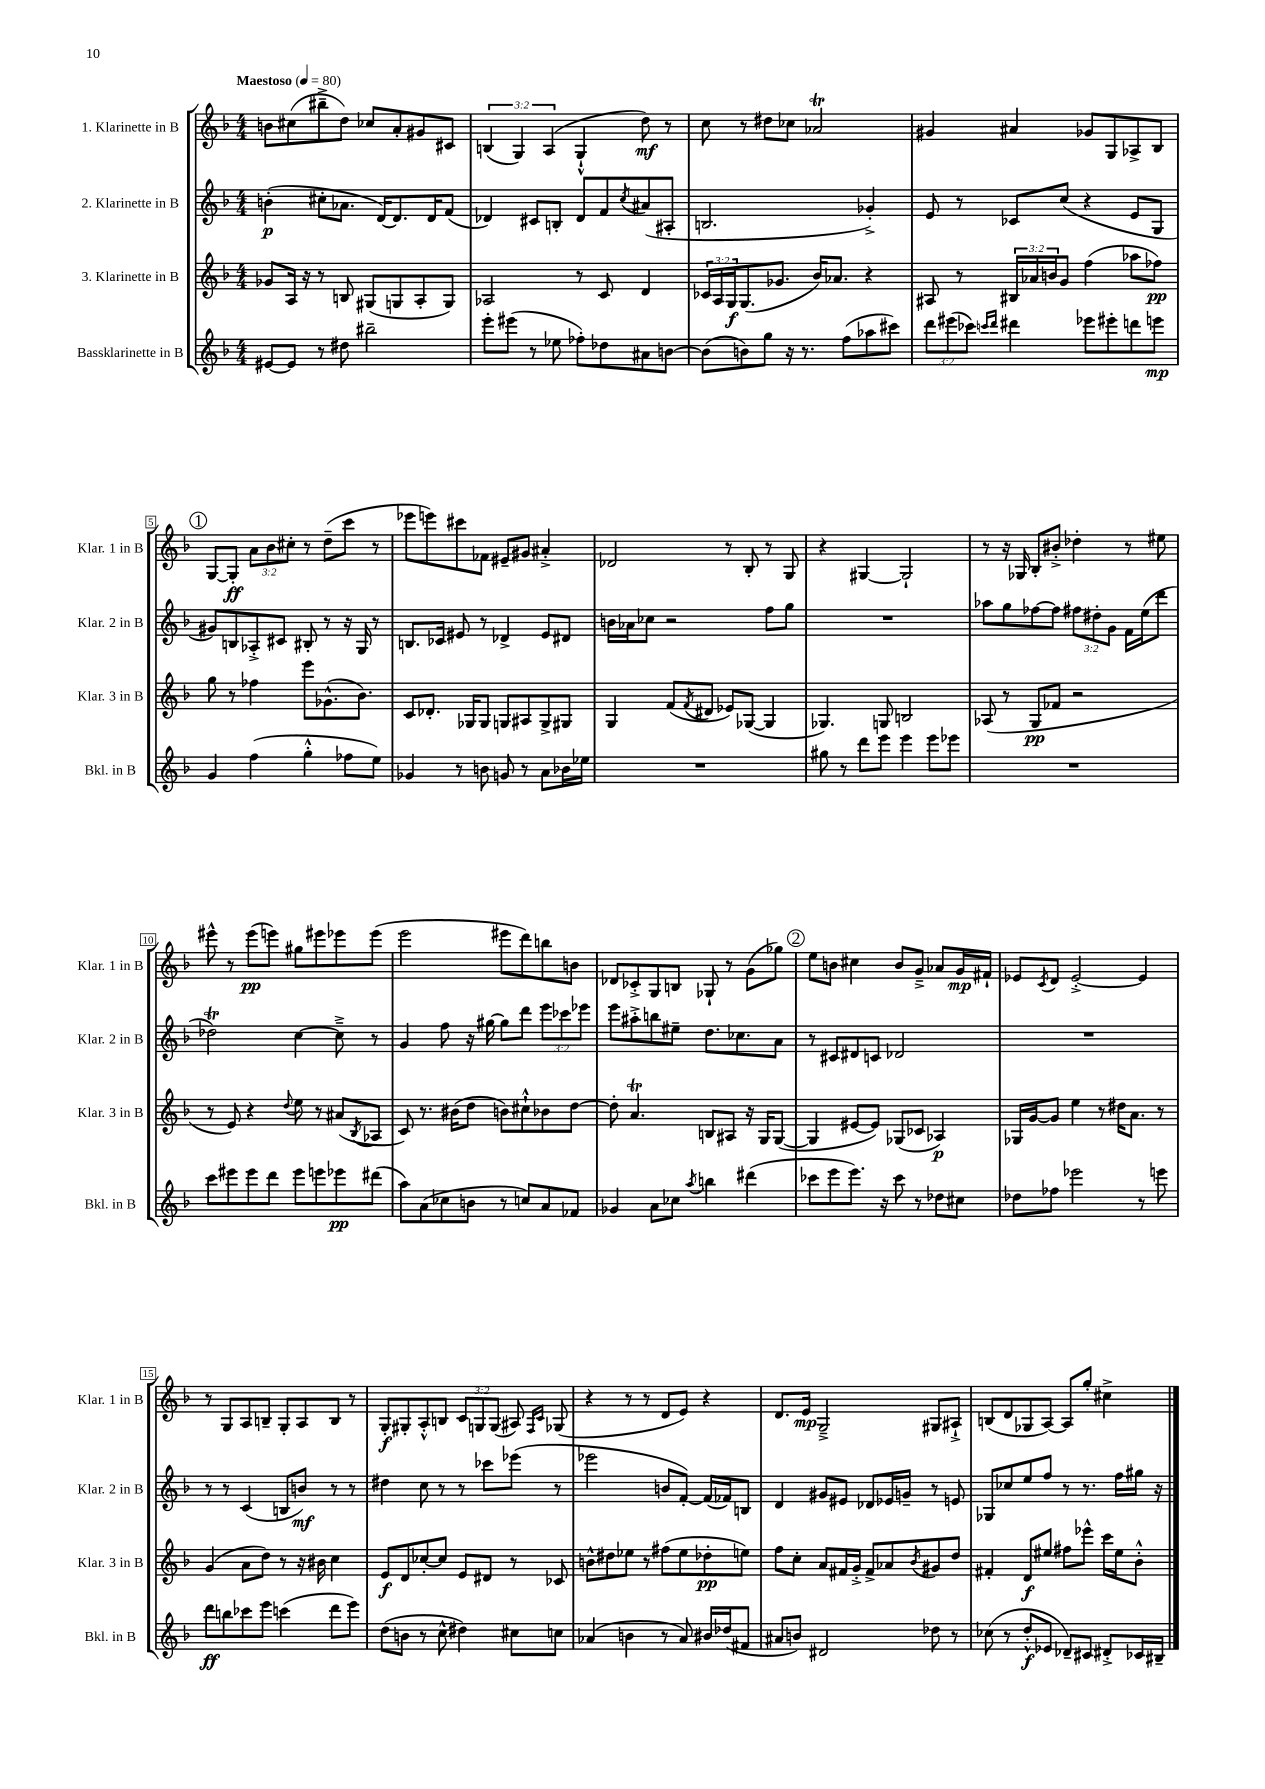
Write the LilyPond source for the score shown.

<<
\new StaffGroup <<
\new Staff = "s0" \with { instrumentName = "1. Klarinette in B" shortInstrumentName = "Klar. 1 in B" } {
    \clef treble \key f \major \numericTimeSignature \time 4/4 \override Staff.TupletNumber.text = #tuplet-number::calc-fraction-text \tempo "Maestoso" 4 = 80
    b'8 cis''8( bis''8---> d''8) ces''8 a'8-. gis'8 cis'8 |
    \tuplet 3/2 { b4( g4) a4( } g4-!-^ d''8\mf) r8 |
    c''8 r8 dis''8 ces''8 aes'2\trill |
    gis'4 ais'4 ges'8 g8 aes8-> bes8 |
    \mark \markup { \circle "1" } g8~ g8-.\ff \tuplet 3/2 { a'8 bes'8 cis''8-. } r8 d''8--( c'''8 r8 |
    ees'''8 e'''8) cis'''8 fes'8 eis'8-- gis'8 ais'4-.-> |
    des'2 r8 bes8-. r8 g8 |
    r4 gis4~ gis2-! |
    r8 r16 ges16 bes8-. bis'8-.-> des''4-. r8 eis''8 |
    eis'''8-^ r8 eis'''8\pp( e'''8) gis''8 eis'''8 ees'''8 ees'''8( |
    e'''2 eis'''8 d'''8) b''8 b'8 |
    des'8 ces'8-.-> g8 b8 ges8-! r8 g'8( ges''8) |
    \mark \markup { \circle "2" } e''8 b'8 cis''4 b'8 g'8---> aes'8 g'16\mp fis'16-! |
    ees'8 \acciaccatura { c'8 } d'8 ees'2~-.-> ees'4 |
    r8 g8 a8 b8-- g8-. a8 b8 r8 |
    g8-.\f gis8-. a8-.-^ b8 \tuplet 3/2 { c'8 g8 g8( } ais8) \grace { f16 c'16 } ges8( |
    r4 r8 r8 d'8 e'8) r4 |
    d'8. e'16\mp g2---> gis8 ais8-!-> |
    b8( d'8 ges8 a8~) a8 g''8-. cis''4-> \bar "|." |
}
\new Staff = "s1" \with { instrumentName = "2. Klarinette in B" shortInstrumentName = "Klar. 2 in B" } {
    \clef treble \key f \major \numericTimeSignature \time 4/4 \override Staff.TupletNumber.text = #tuplet-number::calc-fraction-text
    b'4-.\p( cis''8-. aes'8. d'16~) d'8. d'16 f'8( |
    des'4) cis'8 b8-. des'8 f'8 \acciaccatura { c''8 } ais'8( ais8-. |
    b2. ges'4-.->) |
    e'8 r8 ces'8 c''8( r4 e'8 g8 |
    \mark \markup { \circle "1" } gis'8) b8 aes8-.-> cis'8 bis8-. r8 r16 g16 r8 |
    b8. ces'16 eis'8 r8 des'4-> eis'8 dis'8 |
    b'16 aes'16 ces''8 r2 f''8 g''8 |
    R1 |
    aes''8 g''8 fes''8~ fes''8 \tuplet 3/2 { fis''8 dis''8-. g'8 } f'16 e''16( d'''8 |
    des''2\trill) c''4~ c''8---> r8 |
    g'4 f''8 r16 gis''16~ gis''8 d'''8 \tuplet 3/2 { e'''8 ces'''8 ees'''8 } |
    e'''8 ais''8-.-> b''8 eis''8-- d''8. ces''8. a'8 |
    \mark \markup { \circle "2" } r8 cis'8 dis'8 c'8 des'2 |
    R1 |
    r8 r8 c'4( b8 b'8\mf) r8 r8 |
    dis''4 c''8 r8 r8 ces'''8 ees'''8( r8 |
    ees'''2 b'8 f'8~-.) f'16( fes'16) b8 |
    d'4 gis'8 eis'8 des'8 ees'16 g'16-- r8 e'8 |
    ges8 ces''8 e''8 f''8 r8 r8. f''16 gis''16 r16 \bar "|." |
}
\new Staff = "s2" \with { instrumentName = "3. Klarinette in B" shortInstrumentName = "Klar. 3 in B" } {
    \clef treble \key f \major \numericTimeSignature \time 4/4 \override Staff.TupletNumber.text = #tuplet-number::calc-fraction-text
    ges'8 a16 r16 r8 b8 gis8( g8 a8-. g8) |
    aes2 r8 c'8 d'4 |
    \tuplet 3/2 { ces'16 a16 g16\f } g8.( ges'8. bes'16) aes'8. r4 |
    ais8 r8 \tuplet 3/2 { bis16 aes'16 b'16 } g'8 f''4( aes''8 fes''8\pp) |
    \mark \markup { \circle "1" } g''8 r8 fes''4 e'''8 ges'8.-^( bes'8.) |
    c'8 des'8.-. ges16 ges8 g8 ais8 g8-> gis8 |
    g4 f'8( \acciaccatura { f'8 } dis'8 ees'8) ges8~( ges4 |
    ges4.) g8 b2 |
    aes8( r8 g8\pp fes'8 r2 |
    r8 e'8) r4 \appoggiatura { d''8 } e''8 r8 ais'8( \acciaccatura { bes8 } aes8 |
    c'8) r8. bis'16( d''8 b'8) cis''8-!-^ bes'8 d''8~ |
    d''8-. a'4.\trill b8 ais8 r16 g16 g8~( |
    \mark \markup { \circle "2" } g4 eis'8~ eis'8) ges8( ces'8 aes4\p) |
    ges16 g'16~ g'8 e''4 r8 dis''16 a'8. r8 |
    g'4( a'8 d''8) r8 r16 bis'16 c''4 |
    e'8\f d'8 ces''8~-. ces''8 e'8 dis'8 r8 ces'8 |
    b'8-^ dis''8 ees''8 r8 fis''8( ees''8 des''8-.\pp e''8) |
    f''8 c''8-. a'8 fis'16 g'16-.-> fis'8-> aes'8 \acciaccatura { bes'8 } gis'8 d''8 |
    fis'4-. d'8\f eis''8 fis''8 ees'''8-^ c'''16 eis''16 bes'8-.-^ \bar "|." |
}
\new Staff = "s3" \with { instrumentName = "Bassklarinette in B" shortInstrumentName = "Bkl. in B" } {
    \clef treble \key f \major \numericTimeSignature \time 4/4 \override Staff.TupletNumber.text = #tuplet-number::calc-fraction-text
    eis'8~ eis'8 r8 dis''8 bis''2-- |
    e'''8-. eis'''8( r8 ees''8 fes''8-.) des''8 ais'8 b'8~ |
    b'8( b'8) g''8 r16 r8. f''8( aes''8 cis'''8) |
    \tuplet 3/2 { d'''8 eis'''8( ces'''8) } \grace { c'''16 d'''16 } dis'''4 ees'''8 eis'''8-. d'''8 e'''8\mp |
    \mark \markup { \circle "1" } g'4 f''4( g''4-.-^ fes''8 e''8) |
    ges'4 r8 b'8 g'8 r8 a'8 bes'16 ees''16 |
    R1 |
    gis''8 r8 d'''8 e'''8 e'''4 e'''8 ees'''8 |
    R1 |
    c'''8 eis'''8 eis'''8 d'''8 eis'''8 e'''8 ees'''8\pp dis'''8( |
    a''8) a'8( ces''8 b'8 r8 c''8) a'8 fes'8 |
    ges'4 a'8 ces''8 \acciaccatura { a''8 } b''4 dis'''4( |
    \mark \markup { \circle "2" } ces'''8 e'''8 e'''8.) r16 ces'''8 r8 des''8 cis''8 |
    des''8 fes''8 ees'''2 r8 e'''8 |
    d'''8\ff b''8 ces'''8 e'''8 c'''4( d'''8 e'''8) |
    d''8( b'8 r8 c''8-^ dis''4) cis''8 c''8 |
    aes'4( b'4 r8 aes'8) bis'16 des''16( fis'8 |
    ais'8 b'8) dis'2 des''8 r8 |
    ces''8( r8 d''8-.-^\f ees'8 des'8--) cis'8 dis'8-.-> ces'16 bis16-- \bar "|." |
}
>>
>>
\layout { \context { \Score \override BarNumber.stencil = #(make-stencil-boxer 0.1 0.3 ly:text-interface::print) } }
